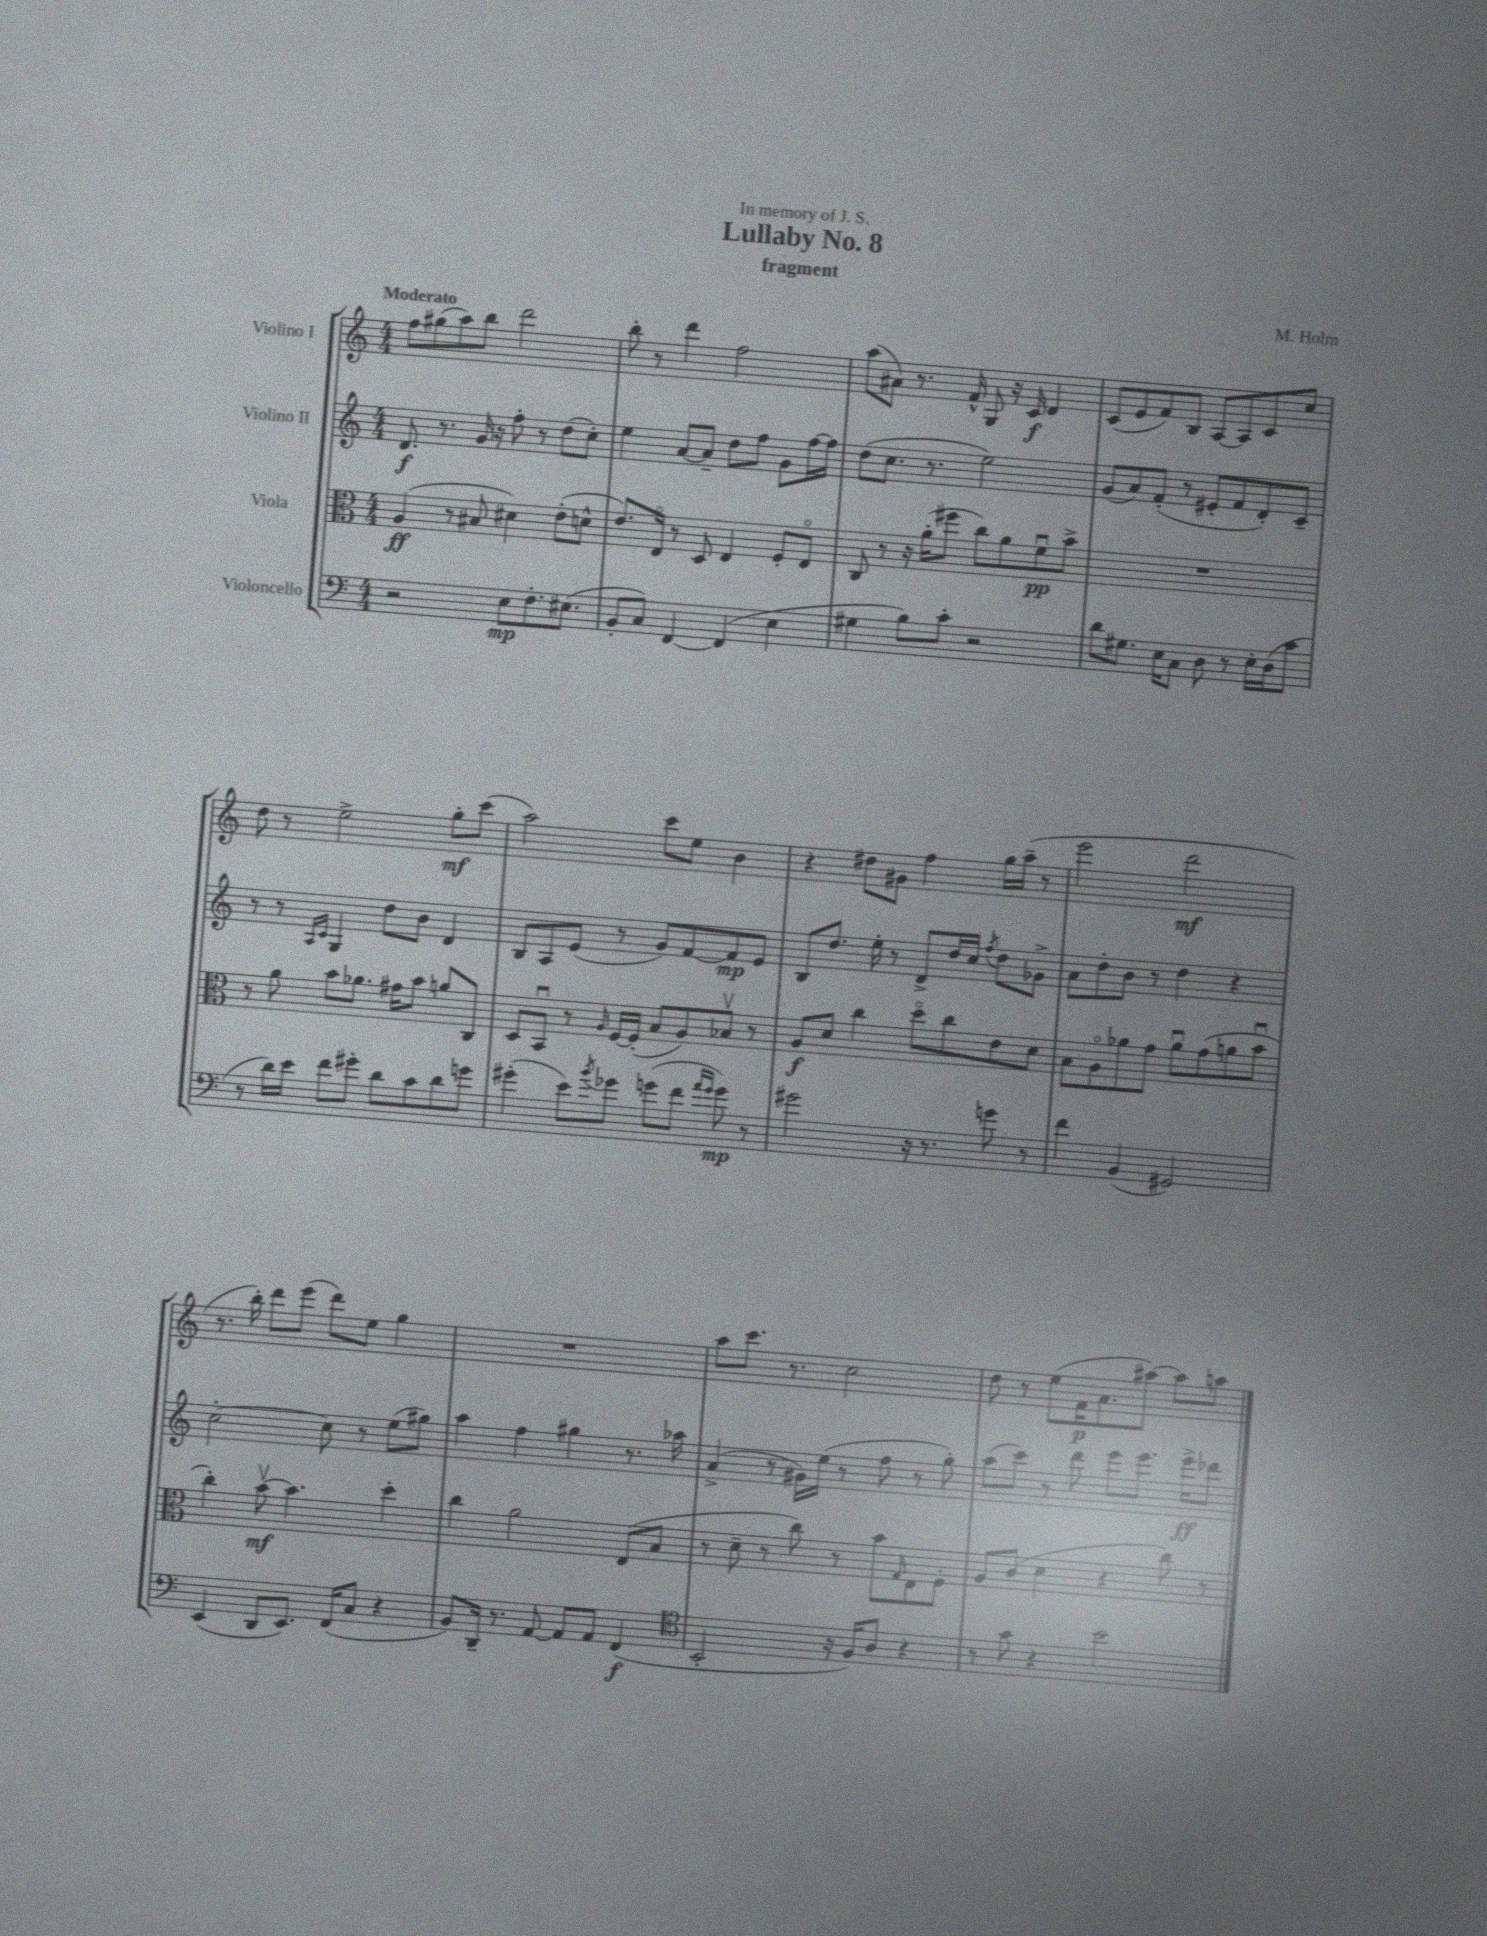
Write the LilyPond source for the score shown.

\header { title = "Lullaby No. 8" composer = "M. Holm" subtitle = "fragment" dedication = "In memory of J. S." }
<<
\new StaffGroup <<
\new Staff = "s0" \with { instrumentName = "Violino I" } {
    \clef treble \key c \major \numericTimeSignature \time 4/4 \tempo "Moderato"
    f''8 gis''8( a''8) b''8 d'''2 |
    b''8-. r8 d'''4 f''2 |
    a''8( ais'8) r8. f'16-^ g8 r16 c'16\f d'4 |
    c'8( e'8 f'8) b8 a8~ a8 c'8 c''8 |
    d''8 r8 e''2-> g''8-.\mf c'''8( |
    a''2) c'''8 e''8 b'4 |
    r4 dis''8 gis'8 f''4 g''16 a''16--( r8 |
    e'''2 d'''2\mf |
    r8. b''16-.) d'''8 e'''8( d'''8) e''8 g''4 |
    R1 |
    a''8 c'''8. r8. c''2 |
    d''8 r8 e''8( f'16\p a'8. ais''8~) ais''8 a''8 \bar "|." |
}
\new Staff = "s1" \with { instrumentName = "Violino II" } {
    \clef treble \key c \major \numericTimeSignature \time 4/4
    d'8.\f r8. g'16 r16 f''8-. r8 d''8( c''8-.) |
    e''4 a'8~ a'8-- d''8 f''8 g'8 f''16~ f''16 |
    d''8( c''8. r8. e''2) |
    g'8( a'8) f'8-.( r8 eis'8-. f'8 d'8-.) c'8-- |
    r8 r8 \grace { a16 c'16 } g4 d''8 b'8 d'4 |
    b8 a8 e'8( r8 g'8) f'8~ f'8\mp e'8 |
    b8 d''8. e''16-. r8 d'8-> d''16 c''16 \acciaccatura { f''8 } d''8 ges'8-> |
    a'8 d''8-. b'8 r8 d''4 r4 |
    c''2~-. c''8 r8 e''8( gis''8) |
    a''4 f''4 gis''4 r8. aes''16 |
    a'4->( r8 gis'16) e''16( r8 f''8 r8 g''8-.) |
    a''8( c'''8) r8 d'''8 e'''8 e'''8. e'''16->\ff des'''8 \bar "|." |
}
\new Staff = "s2" \with { instrumentName = "Viola" } {
    \clef alto \key c \major \numericTimeSignature \time 4/4
    a4\ff( r8 bis8 dis'4) e'8-.( d'8-^ |
    e'8.) e16\flageolet r8 d8 e4 f8-. e8\flageolet |
    c8 r8 r16 a'16-.( fis''8 c''8) a'8 f'8\downbow\pp b'8-> |
    R1 |
    r8 a'8 b'8 aes'8. gis'16 b'8 a'8 c8 |
    d8 b,8\downbow r8 \grace { a16 } f16~ f16-.( b8 a8) bes8\upbow r8 |
    a8\f d'8 c''4 d''8\flageolet c''8 e'8 d'8 |
    b8 a8\flageolet aes'8 g'8 aes'8\downbow g'8( a'8 b'8\downbow |
    c''4-.) b'8~\upbow\mf b'4. d''4-. |
    c''4 a'2 e8( b8 |
    r8 d'8-- r8 c''8) r8 b'8 \grace { g16 } e8 f8-. |
    a8 c'8( d'4 r4 c''8) r8 \bar "|." |
}
\new Staff = "s3" \with { instrumentName = "Violoncello" } {
    \clef bass \key c \major \numericTimeSignature \time 4/4
    r2 e8\mp f8.-. eis8.( |
    b,8-. c8) f,4~ f,4( e4 |
    gis4 b8) c'8-. r2 |
    d'8 gis8. e16 c8 d8 r8 e16-. d16( c'8 |
    r8 d'16) e'16 f'8 gis'8-. d'8 c'8 d'8 g'8 |
    gis'4-.( e'8) \acciaccatura { b'8 } ges'8 g'8( f'8 \grace { a'16 g'16 } g'8\mp) r8 |
    gis'2 r16 r8. g'8 r8 |
    f'4 b,4( gis,2) |
    e,4( d,8 e,8.) f,16( c8 r4 |
    b,8) d,16-- r8. a,8~ a,8 a,8 f,4\f( |
    \clef tenor b,2-. r16 f16) a8 r4 |
    r8 g'8 r4 b'2 \bar "|." |
}
>>
>>
\layout { \context { \Score \remove "Bar_number_engraver" } }
